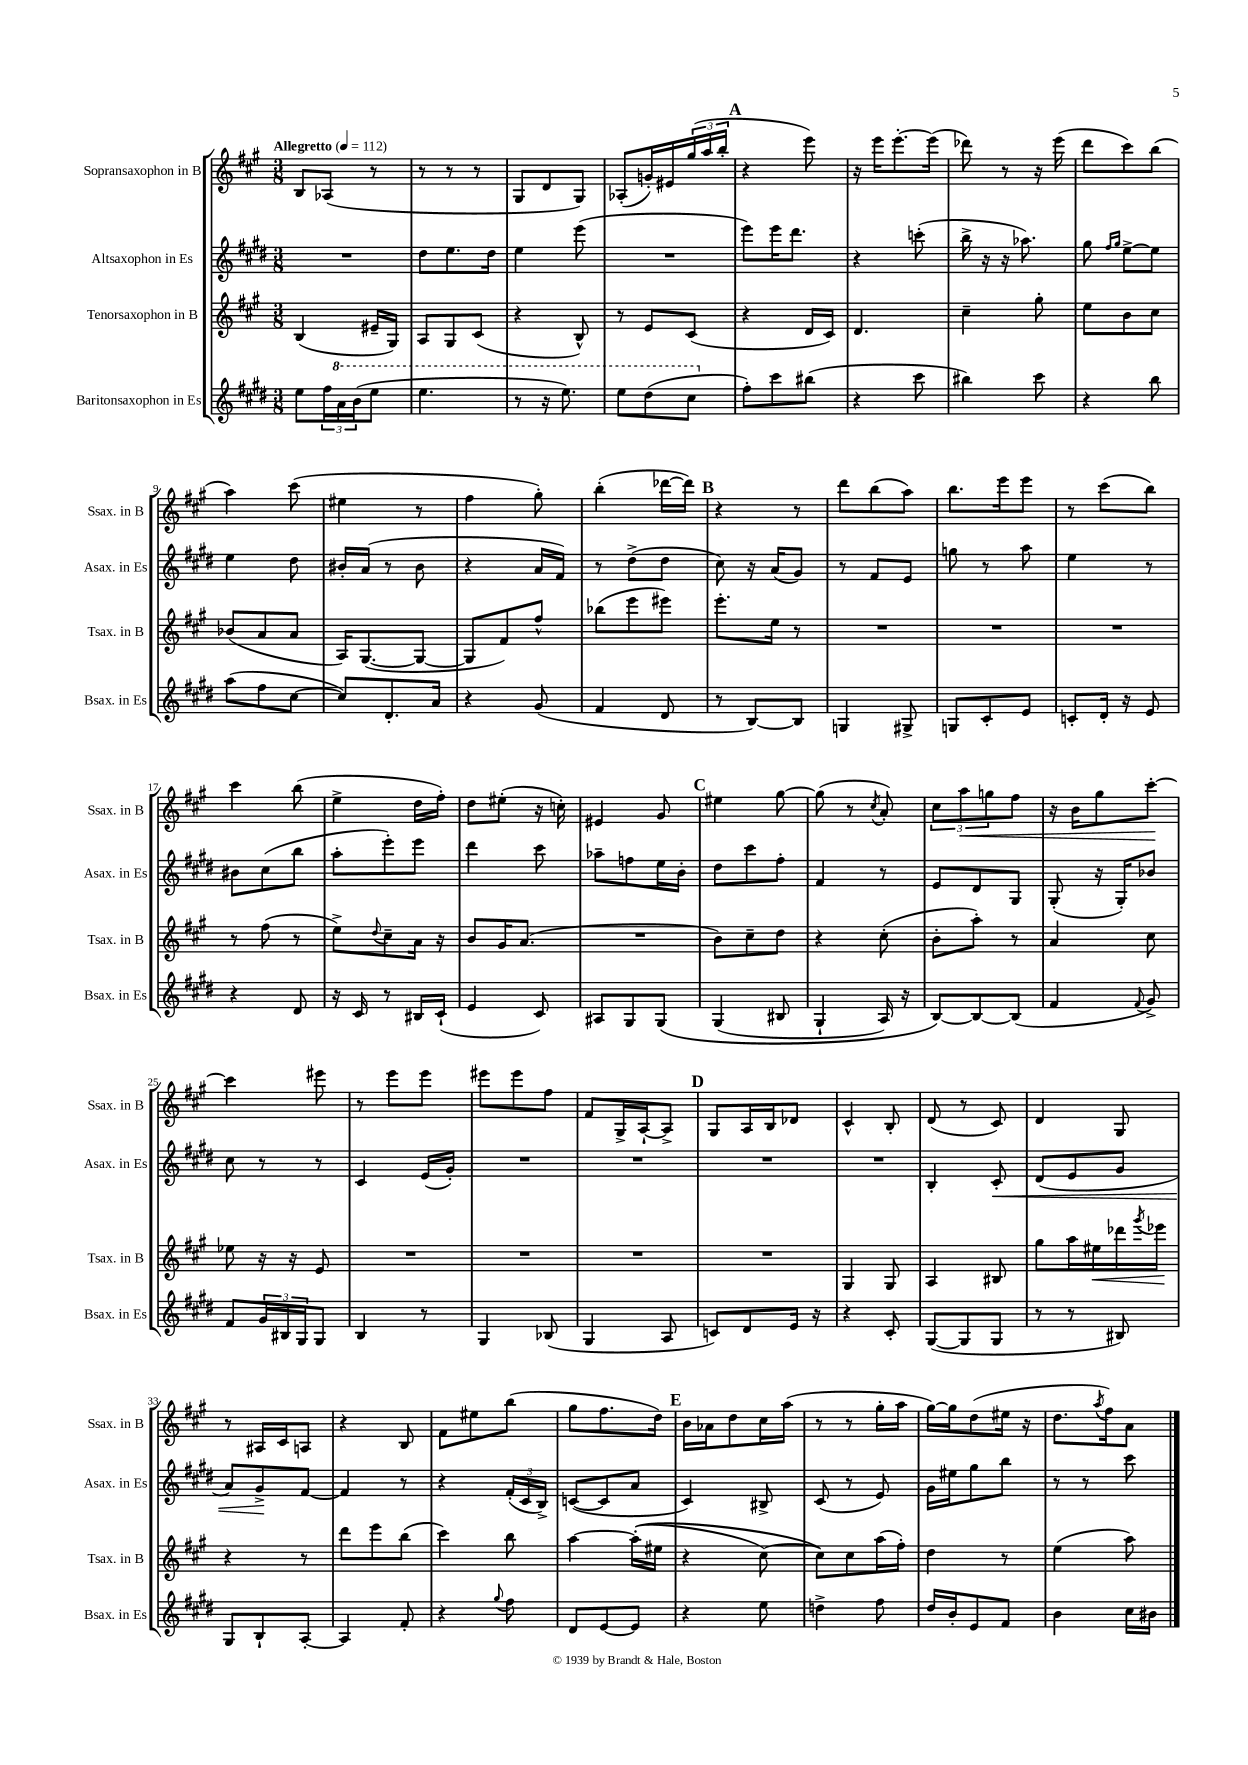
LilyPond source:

<<
\new StaffGroup <<
\new Staff = "s0" \with { instrumentName = "Sopransaxophon in B" shortInstrumentName = "Ssax. in B" } {
    \clef treble \key a \major \numericTimeSignature \time 3/8 \tempo "Allegretto" 4 = 112
    b8 aes8( r8 |
    r8 r8 r8 |
    gis8 d'8 gis8) |
    aes8-.( g'16-.) eis'16 \tuplet 3/2 { gis''16( a''16 b''16-. } |
    \mark \markup { \bold "A" } r4 e'''8) |
    r16 e'''16 e'''8.~-. e'''16( |
    des'''8) r8 r16 e'''16( |
    d'''8 cis'''8) b''8( |
    a''4) cis'''8( |
    eis''4 r8 |
    fis''4 gis''8-.) |
    b''4-.( des'''16~ des'''16) |
    \mark \markup { \bold "B" } r4 r8 |
    d'''8 b''8( a''8) |
    b''8. e'''16 e'''8 |
    r8 cis'''8( b''8) |
    cis'''4 b''8( |
    e''4-> d''16 fis''16-.) |
    d''8 eis''8-.( r16 c''16-.) |
    eis'4 gis'8 |
    \mark \markup { \bold "C" } eis''4 gis''8~ |
    gis''8( r8 \acciaccatura { cis''8 } a'8-.) |
    \tuplet 3/2 { cis''8 a''8\< g''8 } fis''8 |
    r16 b'16 gis''8 cis'''8~-.\! |
    cis'''4 eis'''8 |
    r8 e'''8 e'''8 |
    eis'''8 eis'''8 fis''8 |
    fis'8 gis16-> a16~-! a8-> |
    \mark \markup { \bold "D" } gis8 a16 b16 des'8 |
    cis'4-^ b8-. |
    d'8( r8 cis'8) |
    d'4 gis8 |
    r8 ais16 cis'16 a8 |
    r4 b8 |
    fis'8 eis''8 b''8( |
    gis''8 fis''8. d''16) |
    \mark \markup { \bold "E" } b'16 aes'16 d''8 cis''16 a''16( |
    r8 r8 gis''16-. a''16 |
    gis''16~) gis''16 d''8( eis''16 r16 |
    d''8. \acciaccatura { a''8 } fis''16) a'8 \bar "|." |
}
\new Staff = "s1" \with { instrumentName = "Altsaxophon in Es" shortInstrumentName = "Asax. in Es" } {
    \clef treble \key e \major \numericTimeSignature \time 3/8
    R4. |
    dis''8 e''8. dis''16 |
    e''4 e'''8( |
    R4. |
    \mark \markup { \bold "A" } e'''8) e'''16 dis'''8. |
    r4 c'''8-.( |
    b''16-> r16 r16 aes''8.) |
    gis''8 \grace { fis''16 gis''16 } e''8~-> e''8 |
    e''4 dis''8 |
    bis'16-. a'16( r8 bis'8 |
    r4 a'16 fis'16) |
    r8 dis''8->( dis''8 |
    \mark \markup { \bold "B" } cis''8) r16 a'16( gis'8) |
    r8 fis'8 e'8 |
    g''8 r8 a''8 |
    e''4 r8 |
    bis'8 cis''8( b''8 |
    a''8-. e'''8-.) e'''8 |
    dis'''4 cis'''8 |
    aes''8-- f''8 e''16 b'16-. |
    \mark \markup { \bold "C" } dis''8 cis'''8 fis''8-. |
    fis'4 r8 |
    e'8 dis'8 gis8 |
    gis8-.( r16 gis16-.) bes'8 |
    cis''8 r8 r8 |
    cis'4 e'16( gis'16-.) |
    R4. |
    R4. |
    \mark \markup { \bold "D" } R4. |
    R4. |
    b4-. cis'8-.\< |
    dis'8( e'8 gis'8 |
    a'8) gis'8->\! fis'8~ |
    fis'4 r8 |
    r4 \tuplet 3/2 { fis'16-.( cis'16 b16->) } |
    c'8~( c'8 a'8 |
    \mark \markup { \bold "E" } cis'4) bis8-> |
    cis'8( r8 e'8) |
    gis'16 eis''16 gis''8 b''8 |
    r8 r8 cis'''8 \bar "|." |
}
\new Staff = "s2" \with { instrumentName = "Tenorsaxophon in B" shortInstrumentName = "Tsax. in B" } {
    \clef treble \key a \major \numericTimeSignature \time 3/8
    b4( eis'16-- gis16) |
    a8 gis8 cis'8( |
    r4 b8-^) |
    r8 e'8 cis'8( |
    \mark \markup { \bold "A" } r4 d'16 cis'16) |
    d'4. |
    cis''4-- gis''8-. |
    e''8 b'8 cis''8 |
    bes'8( a'8 a'8 |
    a16) gis8.~( gis8~ |
    gis8 fis'8) fis''8-^ |
    bes''8( e'''8 eis'''8) |
    \mark \markup { \bold "B" } e'''8.-. e''16 r8 |
    R4. |
    R4. |
    R4. |
    r8 fis''8( r8 |
    e''8->) \appoggiatura { d''8 } cis''8-- a'16 r16 |
    b'8 gis'16 a'8.( |
    R4. |
    \mark \markup { \bold "C" } b'8) cis''8-- d''8 |
    r4 cis''8-.( |
    b'8-. a''8-.) r8 |
    a'4 cis''8 |
    ees''8 r16 r16 e'8 |
    R4. |
    R4. |
    R4. |
    \mark \markup { \bold "D" } R4. |
    gis4 gis8 |
    a4 bis8 |
    gis''8 a''16 eis''16\< des'''16 \acciaccatura { gis'''8 } ees'''16\! |
    r4 r8 |
    d'''8 e'''8 b''8( |
    cis'''4) b''8 |
    a''4~ a''16-.(\( eis''16 |
    \mark \markup { \bold "E" } r4 cis''8~) |
    cis''8\) cis''8 a''16( fis''16-.) |
    d''4 r8 |
    e''4( a''8) \bar "|." |
}
\new Staff = "s3" \with { instrumentName = "Baritonsaxophon in Es" shortInstrumentName = "Bsax. in Es" } {
    \clef treble \key e \major \numericTimeSignature \time 3/8
    e''8 \tuplet 3/2 { fis''16 \ottava #1 a''16 b''16( } e'''8 |
    e'''4. |
    r8 r16 e'''8.) |
    e'''8 dis'''8( cis'''8 \ottava #0 |
    \mark \markup { \bold "A" } fis''8-.) cis'''8 bis''8( |
    r4 cis'''8 |
    bis''4) cis'''8 |
    r4 b''8 |
    a''8( fis''8 cis''8~ |
    cis''8) dis'8.-. a'16 |
    r4 gis'8( |
    fis'4 dis'8 |
    \mark \markup { \bold "B" } r8 b8~) b8 |
    g4 gis8-> |
    g8 cis'8-. e'8 |
    c'8-. dis'16-. r16 e'8 |
    r4 dis'8 |
    r16 cis'16 r8 bis16 cis'16-!( |
    e'4 cis'8) |
    ais8 gis8 gis8\( |
    \mark \markup { \bold "C" } gis4( bis8 |
    gis4-! a16) r16 |
    b8~\) b8~ b8( |
    fis'4 \appoggiatura { fis'8 } gis'8->) |
    fis'8 \tuplet 3/2 { gis'16 bis16 gis16 } gis8 |
    b4 r8 |
    gis4 bes8( |
    gis4 a8 |
    \mark \markup { \bold "D" } c'8) dis'8 e'16 r16 |
    r4 cis'8-. |
    gis8~( gis8 gis8 |
    r8 r8 bis8) |
    gis8 b8-! a8~-. |
    a4 fis'8-. |
    r4 \appoggiatura { gis''8 } fis''8 |
    dis'8 e'8~ e'8 |
    \mark \markup { \bold "E" } r4 e''8 |
    d''4-> fis''8 |
    dis''16 b'16-. e'8 fis'8 |
    b'4 cis''16 bis'16 \bar "|." |
}
>>
>>
